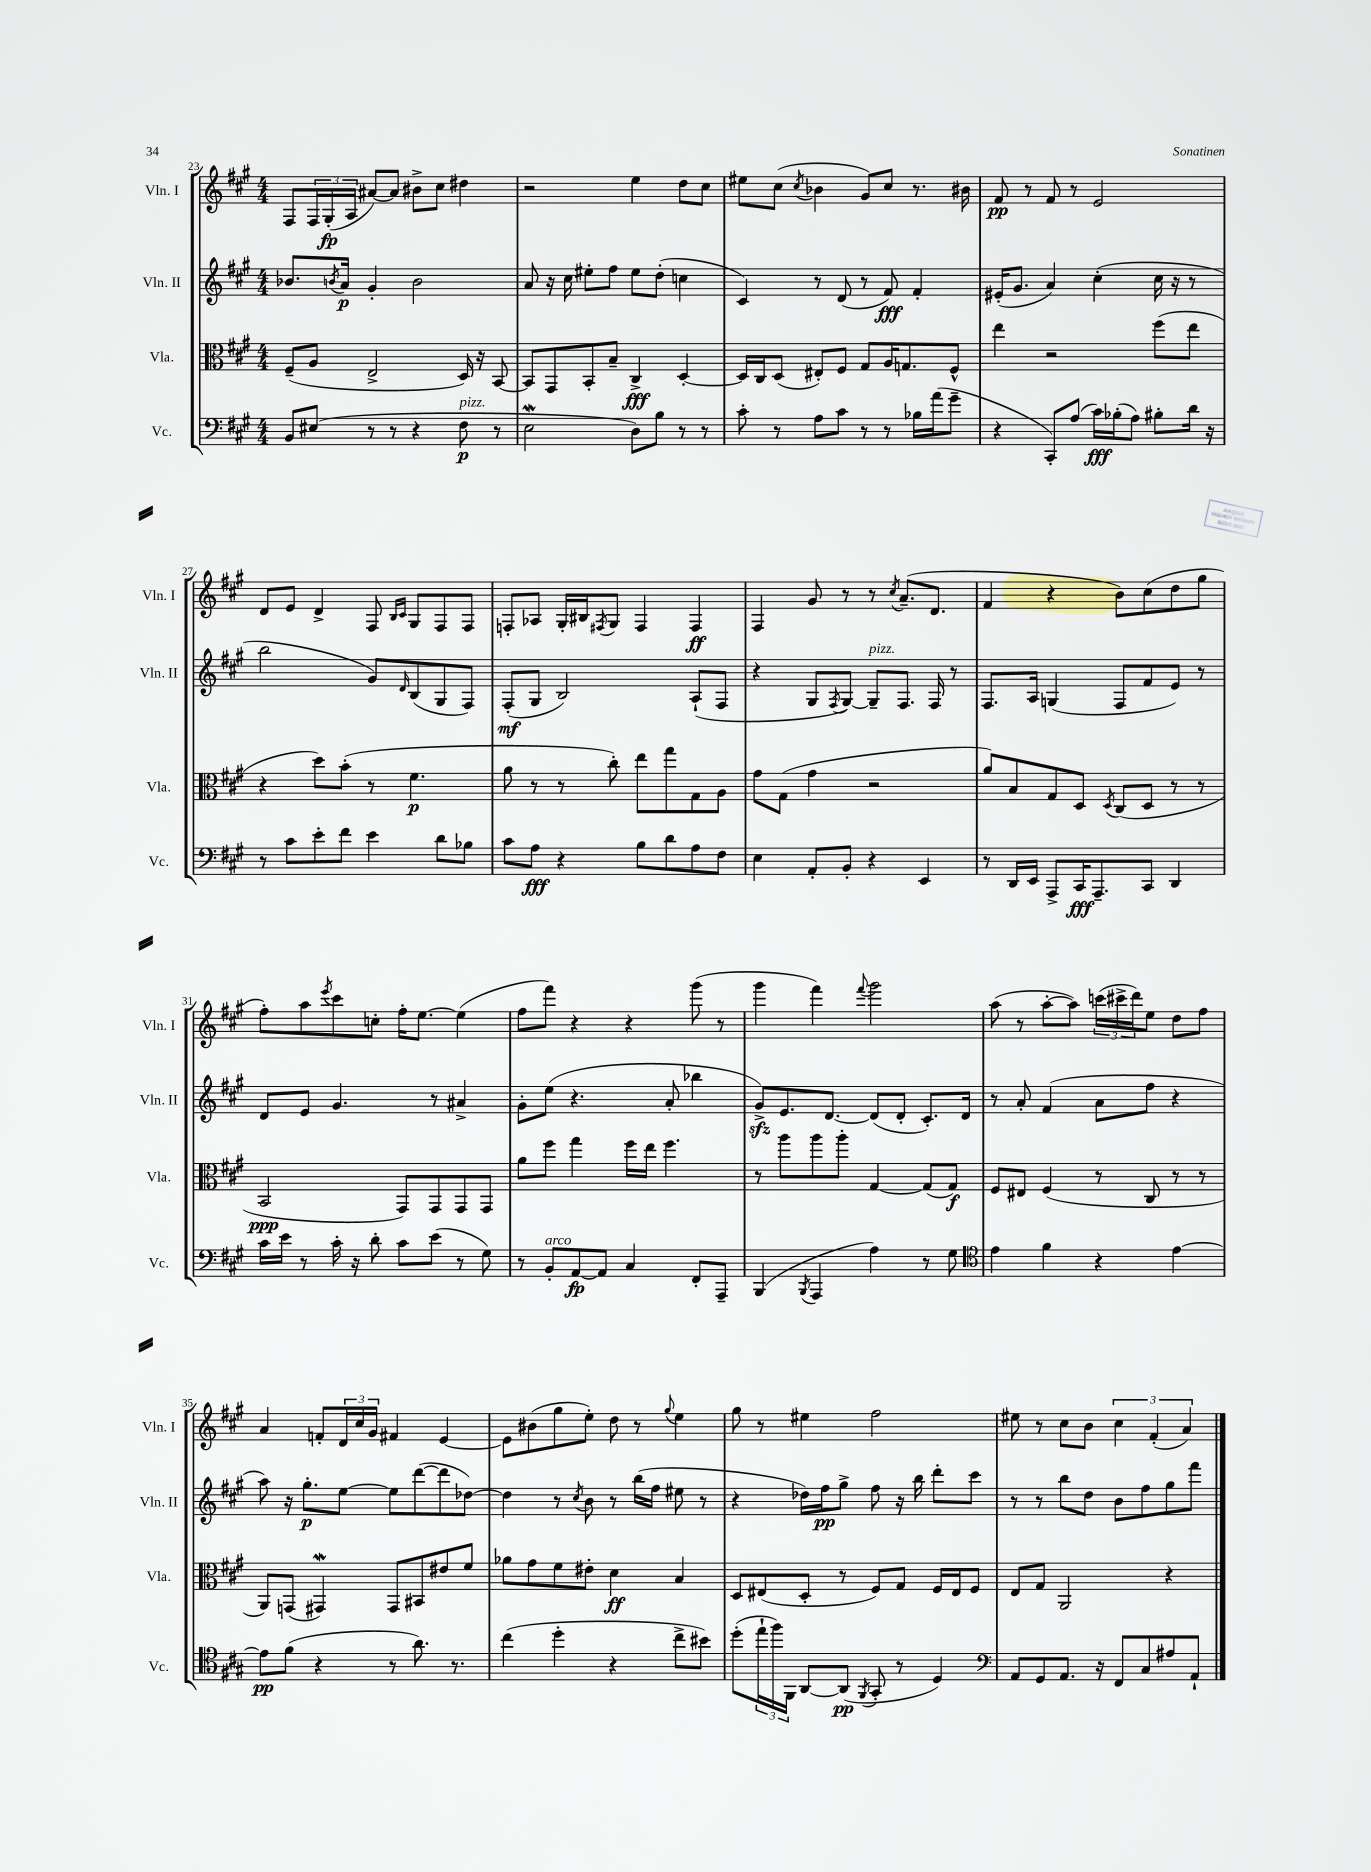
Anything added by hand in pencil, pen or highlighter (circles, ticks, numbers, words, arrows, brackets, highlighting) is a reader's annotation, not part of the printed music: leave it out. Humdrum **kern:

**kern	**kern	**kern	**kern
*staff4	*staff3	*staff2	*staff1
*clefF4	*clefC3	*clefG2	*clefG2
*k[f#c#g#]	*k[f#c#g#]	*k[f#c#g#]	*k[f#c#g#]
*M4/4	*M4/4	*M4/4	*M4/4
8BB/L	(8F#~/L	8.b-/L	8F#/L
(8E#/J	8A/J	.	24F#/L
.	.	.	(24G#'/
.	.	8qb/	.
.	.	16a/Jk	.
.	.	.	24A/JJ
8r	2E^/	4g#'/	[8a#/L)
8r	.	.	8a#/]J
4r	.	2b\	8b#^\L
.	.	.	8cc#\J
8F#\	16D/)	.	4dd#\
.	16r	.	.
8r	[8BB/	.	.
=	=	=	=
2E\	8BB/]L	8a/	2r
.	8GG#/	16r	.
.	.	16cc#\	.
.	8BB'/	8ee#'\L	.
.	8B~/J	8ff#\J	.
8D\L)	4C#^/	8ee#\L	4ee\
8B\J	.	(8dd'\J	.
8r	[4D'/	4cc\	8dd\L
8r	.	.	8cc#\J
=	=	=	=
8c#'\	16D/]LL	4c#/)	8ee#\L
.	16C#/J	.	.
8r	(8D/J	.	(8cc#\J
.	.	.	8qcc#/
8A\L	8E#'/L)	8r	4b-\
8c#\J	8F#/J	(8d/	.
8r	8G#/L	8r	8g#/L)
8r	16A/K	8f#/)	8cc#/J
.	8.G/	.	.
16B-\LL	.	4f#'/	8.r
(16a\J	.	.	.
8g#~\J	8F#^^/J	.	.
.	.	.	16b#\
=	=	=	=
4r	4ee\	(16e#'/LK	8f#/
.	.	8.g#/J	.
.	.	.	8r
8CC#'/L)	2r	4a/)	8f#/
(8A/J	.	.	8r
16c#\LL)	.	(4cc#'\	2e/
(16B-'\J	.	.	.
8A\J)	.	.	.
8B#'\L	(8ff#\L	16cc#\	.
.	.	16r	.
16d\Jk	8ee\J	8r	.
16r	.	.	.
=	=	=	=
8r	4r	2bb\	8d/L
8c#\L	.	.	8e/J
8e'\	8dd\L)	.	4d^/
8f#\J	(8b'\J	.	.
4e\	8r	8g#/L)	8F#/
.	.	.	16qqB/LL
.	.	16qqd/	16qqc#/JJ
.	4.f#\	(8B/	8G#/L
8d\L	.	8G#/	8F#/
8B-\J	.	8F#/J)	8F#/J
=	=	=	=
8c#\L	8a\	(8F#'/L	8F'/L
8A\J	8r	8G#/J	8A-/J
4r	8r	2B/)	16G#'/LL
.	.	.	16B#/J
.	.	.	8qF#/
.	8cc#'\)	.	8G#/J
8B\L	8ee\L	.	4F#/
8d\	8gg#\	.	.
8A\	8G#\	(8A`/L	4F#/
8F#\J	8A\J	8F#/J	.
=	=	=	=
4E\	8g#\L	4r	4F#/
.	(8G#\J	.	.
8AA'/L	4g#\	8G#/L	8g#/
.	.	8qF#/	.
8BB'/J	.	[8G#/J)	8r
4r	2r	8G#~/]L	8r
.	.	.	8qcc#/
.	.	8.F#/J	(8.a~/L
4EE/	.	.	.
.	.	16F#/	8.d/J
.	.	8r	.
=	=	=	=
8r	8a/L)	8.F#/L	4f#/
16DD/LL	8B/	.	.
16EE/JJ	.	16A/Jk	.
8AAA^/L	8G#/	(4G/	4r
16CC#/K	8D/J	.	.
8.AAA~/	.	.	.
.	8qD/	.	.
.	(8C#/L	8F#/L	8b\L)
8CC#/J	8D/J	8f#/	(8cc#\
4DD/	8r	8e/J)	8dd\
.	8r	8r	8gg#\J
=	=	=	=
16c#\LL	2BB/	8d/L	8ff#'\L)
16e\JJ	.	.	.
8r	.	8e/J	8aa\
.	.	.	8qeee/
16c#'\	.	4.g#/	8ccc#\
16r	.	.	.
8d'\	.	.	8cc'\J
8c#\L	8GG#/L)	.	16ff#'\LK
.	.	.	[8.ee\J
(8e\J	8GG#/	8r	.
8r	8GG#/	4a#^/	(4ee\]
8G#\)	8GG#/J	.	.
=	=	=	=
8r	8a\L	8g#'\L	8ff#\L
8BB'/L	8ff#\J	(8ee\J	8fff#\J)
[8AA/	4gg#\	4.r	4r
8AA/]J	.	.	.
4C#/	16ff#\LL	.	4r
.	16ee\JJ	.	.
.	4.ff#\	8a'/	.
8FF#'/L	.	4bb-\	(8ggg#\
8AAA~/J	.	.	8r
=	=	=	=
(4BBB/	8r	8g#^/L)	4ggg#\
.	8aa\L	8.e/	.
8qBBB/	.	.	.
4AAA/	8aa\	.	4fff#\)
.	.	[8.d/J	.
.	8aa'\J	.	.
.	.	.	8qqfff#/
4A\)	[4G#/	(8d/]L	2ggg#\
.	.	8d'/J	.
8r	(8G#/]L	8.c#'/L)	.
8G#\	8G#/J)	.	.
.	.	16d/Jk	.
=	=	=	=
*clefC4	*	*	*
4e\	8F#/L	8r	(8aa\
.	8E#/J	8a'/	8r
4f#\	(4F#/	(4f#/	[8aa'\L
.	.	.	8aa\]J)
4r	8r	8a\L	(24ccc\LL
.	.	.	24ccc#^\
.	.	.	24ddd\J)
.	8C#/	8ff#\J	8ee\J
[4e\	8r	4r	8dd\L
.	8r	.	8ff#\J
=	=	=	=
8e\]L	8AA/L)	8aa\)	4a/
(8f#\J	(8GG/J	16r	.
.	.	8.gg#'\L	.
4r	4GG#/)	.	8f'/L
.	.	[8ee\J	24d/L
.	.	.	24cc#/
.	.	.	24g#/JJ
8r	8GG#/L	8ee\]L	4f#/
8.a\)	8BB#/	([8ddd\	.
.	8e#/	8ddd\]	[4e/
8.r	.	.	.
.	8f#/J	[8dd-\J)	.
=	=	=	=
(4cc#\	8a-\L	4dd-\]	8e\]L
.	8g#\	.	(8b#\
4dd'\	8f#\	8r	8gg#\
.	.	8qcc#/	.
.	8e#'\J	8b\	8ee'\J)
4r	4d\	8r	8dd\
.	.	(16bb\LL	8r
.	.	16ff#\JJ	.
.	.	.	8qqgg#/
8cc#^\L	4B/	8ee#\	4ee\
8b#\J)	.	8r	.
=	=	=	=
(8dd'\L	8D/L	4r	8gg#\
24ee`\L	(8E#/	.	8r
24ff#\)	.	.	.
24FF#\JJ	.	.	.
[8AA/L	8D'/J	16dd-\LL)	4ee#\
.	.	16ff#\J	.
(8AA/]J	8r	8gg#^\J	.
8qFF#/	.	.	.
8GG#'/	8F#/L)	8ff#\	2ff#\
8r	8G#/J	16r	.
.	.	16bb\	.
4D/)	16F#/LL	8ddd'\L	.
.	16E#/J	.	.
.	8F#/J	8ccc#\J	.
=	=	=	=
*clefF4	*	*	*
8AA/L	8E/L	8r	8ee#\
8GG#/	8G#/J	8r	8r
8.AA/J	2AA/	8bb\L	8cc#\L
.	.	8dd\J	8b\J
16r	.	.	.
8FF#/L	.	8b\L	6cc#\
8C#/	.	8ff#\	.
.	.	.	(6f#'/
8A#/	4r	8gg#\	.
.	.	.	6a/)
8AA`/J	.	8fff#\J	.
==	==	==	==
*-	*-	*-	*-
